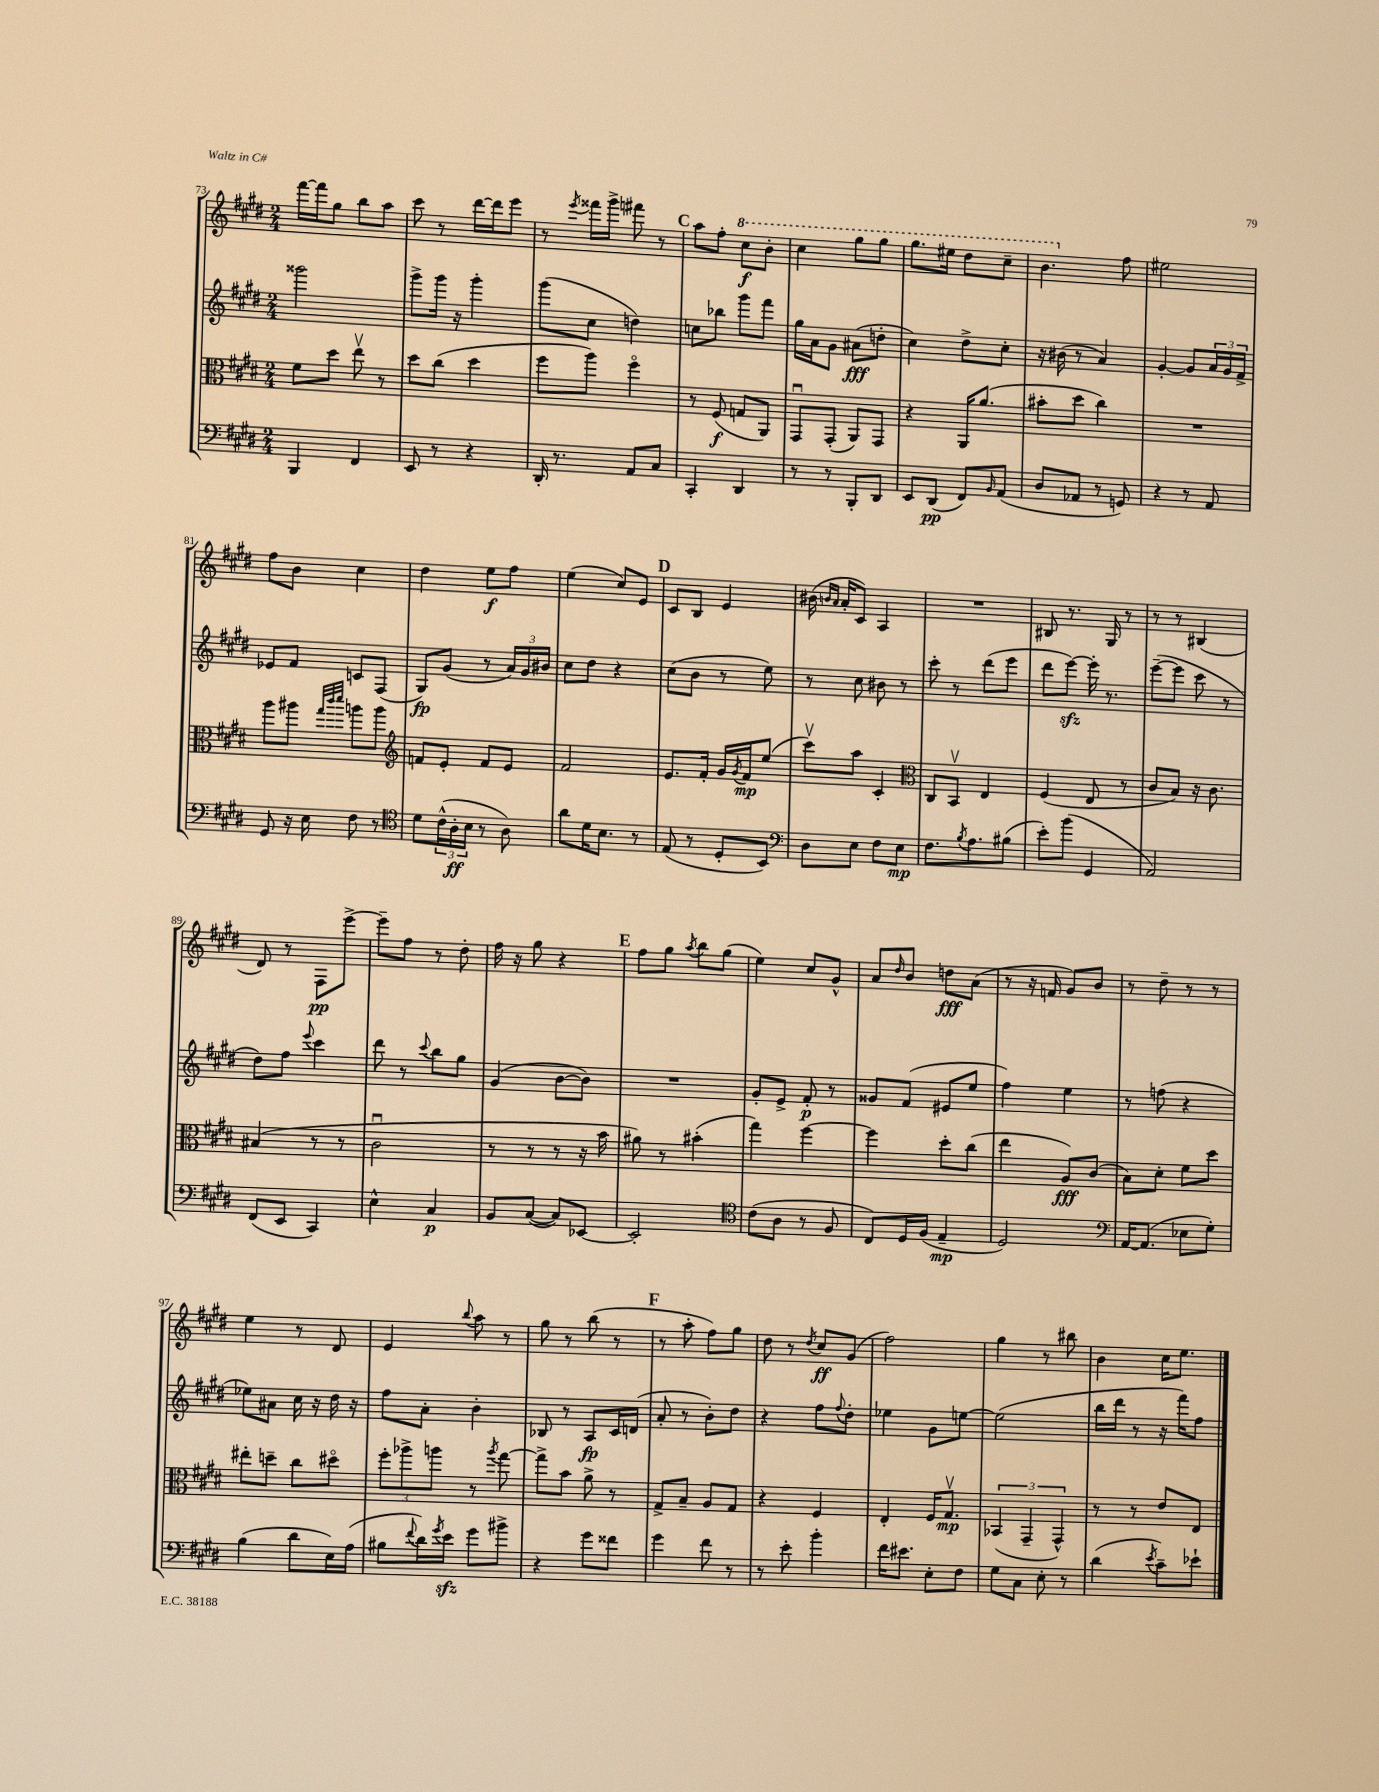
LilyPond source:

<<
\new StaffGroup <<
\new Staff = "s0" {
    \clef treble \key e \major \numericTimeSignature \time 2/4
    fis'''16~ fis'''16 gis''8 b''8 a''8 |
    cis'''8 r8 dis'''16~ dis'''16 e'''8 |
    r8 \acciaccatura { e'''8 } fisis'''16 gis'''16-> fis'''8 r8 |
    \mark \markup { \bold "C" } a''8 fis''8-. \ottava #1 cis'''8\f b''8-. |
    cis'''4 gis'''8 gis'''8 |
    gis'''8. eis'''16 dis'''8 cis'''8-- |
    b''4. \ottava #0 fis''8 |
    eis''2 |
    fis''8 b'8 cis''4 |
    dis''4 e''8\f fis''8 |
    e''4( cis''8) e'8 |
    \mark \markup { \bold "D" } cis'8 b8 e'4 |
    bis'16( \grace { b'16 a'16 } a'16-. cis'8) a4 |
    R2 |
    bis8 r8. gis16 r8 |
    r8 r8 bis4( |
    dis'8) r8 fis8\pp e'''8~-> |
    e'''8-- fis''8 r8 dis''8-. |
    fis''16 r16 gis''8 r4 |
    \mark \markup { \bold "E" } fis''8 gis''8 \acciaccatura { a''8 } b''8 gis''8( |
    e''4) cis''8 gis'8-^ |
    a'8 \grace { dis''16 } b'8 d''8\fff a'8( |
    r8 r16 f'16 gis'8) b'8 |
    r8 dis''8-- r8 r8 |
    e''4 r8 dis'8 |
    e'4 \appoggiatura { b''8 } a''8 r8 |
    gis''8 r8 b''8( r8 |
    \mark \markup { \bold "F" } r8 a''8-. fis''8) gis''8 |
    dis''8 r8 \acciaccatura { dis''8 } cis''8\ff gis'8( |
    fis''2) |
    gis''4 r8 bis''8 |
    b'4 cis''16 e''8. \bar "|." |
}
\new Staff = "s1" {
    \clef treble \key e \major \numericTimeSignature \time 2/4
    gisis'''2 |
    gis'''8-> gis'''16 r16 gis'''4-. |
    gis'''8( cis''8 d''4) |
    \mark \markup { \bold "C" } c''8 bes''8 gis'''8 fis'''8 |
    gis''16 a'16 gis'8 ais'8\fff( d''8-. |
    cis''4) dis''8-> cis''8-. |
    r16 bis'16( r8 a'4) |
    gis'4~-. gis'8 \tuplet 3/2 { a'16 gis'16 fis'16-> } |
    ees'8 fis'8 c'8 fis8( |
    gis8\fp) gis'8( r8 \tuplet 3/2 { a'16) gis'16 bis'16 } |
    cis''8 dis''8 r4 |
    \mark \markup { \bold "D" } cis''8( b'8 r8 e''8) |
    r8 cis''8 bis'8 r8 |
    cis'''8-. r8 dis'''8( e'''8 |
    dis'''8 e'''8~\sfz) e'''16-. r8. |
    e'''8~--( e'''8 cis'''8 r8 |
    dis''8) fis''8 \appoggiatura { e'''8 } cis'''4 |
    dis'''8 r8 \appoggiatura { cis'''8 } b''8 gis''8 |
    gis'4( b'8~ b'8) |
    \mark \markup { \bold "E" } R2 |
    gis'8-. e'8-> fis'8-.\p r8 |
    gisis'8 fis'8( eis'8 e''8 |
    fis''4) e''4 |
    r8 f''8( r4 |
    ees''8) ais'8 cis''16 r16 dis''16 r16 |
    fis''8 a'8-. b'4-. |
    bes8 r8 a8\fp cis'16 d'16( |
    \mark \markup { \bold "F" } a'8-. r8 b'8-.) dis''8 |
    r4 fis''8 \appoggiatura { fis''8 } dis''8-. |
    ees''4 gis'8 e''8~ |
    e''2( |
    b''16 dis'''16 r8 r16 fis'''16) fis''8 \bar "|." |
}
\new Staff = "s2" {
    \clef alto \key e \major \numericTimeSignature \time 2/4
    fis'8 dis''8 e''8\upbow r8 |
    dis''8 cis''8( dis''4 |
    fis''8 a''8) fis''4\flageolet |
    \mark \markup { \bold "C" } r8 fis8\f( g8 a,8) |
    gis,8\downbow gis,8-.( a,8) gis,8 |
    r4 a,16 a'8.( |
    bis'8-. dis''8 cis''4) |
    R2 |
    a''8 ais''8 \grace { gis''32 cis'''32 dis'''32 } a''8 a''8 |
    \clef treble f'8 e'8-. f'8 e'8 |
    fis'2 |
    \mark \markup { \bold "D" } e'8. fis'16-. gis'16 \acciaccatura { gis'8 } fis'16\mp e''8( |
    cis'''8\upbow) a''8 cis'4-. |
    \clef alto cis8 b,8\upbow e4 |
    fis4( e8 r8 |
    cis'8 b8) r16 cis'8. |
    bis4( r8 r8 |
    cis'2\downbow |
    r8 r8 r8 r16 b'16 |
    \mark \markup { \bold "E" } ais'8) r8 bis'4-.( |
    gis''4) fis''4~ |
    fis''4 dis''8-. cis''8( |
    e''4 a8\fff) cis'8( |
    b8) dis'8-. fis'8 dis''8 |
    eis''8-. d''8-- cis''8 dis''8\flageolet |
    \tuplet 3/2 { fis''8-. aes''8-> a''8 } r8 \acciaccatura { a''8 } gis''8~ |
    gis''8-> b'8 a'8-> r8 |
    \mark \markup { \bold "F" } gis8-> b8-- a8 gis8 |
    r4 fis4 |
    e4-. fis16 gis8.\upbow\mp |
    \tuplet 3/2 { bes,4( gis,4-- gis,4-^) } |
    r8 r8 e'8 e8 \bar "|." |
}
\new Staff = "s3" {
    \clef bass \key e \major \numericTimeSignature \time 2/4
    b,,4 fis,4 |
    e,8 r8 r4 |
    dis,16-. r8. a,8 cis8 |
    \mark \markup { \bold "C" } cis,4-. dis,4 |
    r8 r8 b,,8-. dis,8 |
    e,8 dis,8\pp( fis,8) \grace { b,16 } a,8( |
    dis8 aes,8 r8 g,8) |
    r4 r8 a,8 |
    gis,8 r16 e16 fis8 r8 |
    \clef tenor dis'8 \tuplet 3/2 { cis'16-^( a16-.\ff b16 } r8 a8) |
    a'8 dis'16 b8. r8 |
    \mark \markup { \bold "D" } e8( r8 dis8-. b,8) |
    \clef bass dis8 e8 fis8 e8\mp |
    fis8. \acciaccatura { b8 } a8. bis8( |
    e'8-.) b'8( gis,4 |
    a,2) |
    fis,8( e,8 cis,4) |
    e4-^ cis4\p |
    b,8 cis8~( cis8) ees,8~ |
    \mark \markup { \bold "E" } ees,2-. |
    \clef tenor cis'8( a8 r8 fis8 |
    cis8) dis16 fis16( e4--\mp |
    dis2) |
    \clef bass a,16~ a,8.( ees8 gis8-.) |
    b4( dis'8 e16) a16( |
    bis8 \appoggiatura { fis'8 } dis'16) \acciaccatura { gis'8 } e'16\sfz gis'8 bis'8-> |
    r4 gis'8 fisis'8 |
    \mark \markup { \bold "F" } gis'4 fis'8 r8 |
    r8 e'8-. b'4-. |
    fis'16 eis'8. e8-. fis8 |
    gis8 cis8 e8-. r8 |
    dis'4( \acciaccatura { e'8 } cis'8--) ees'8-! \bar "|." |
}
>>
>>
\layout { \context { \Score currentBarNumber = #73 } }
